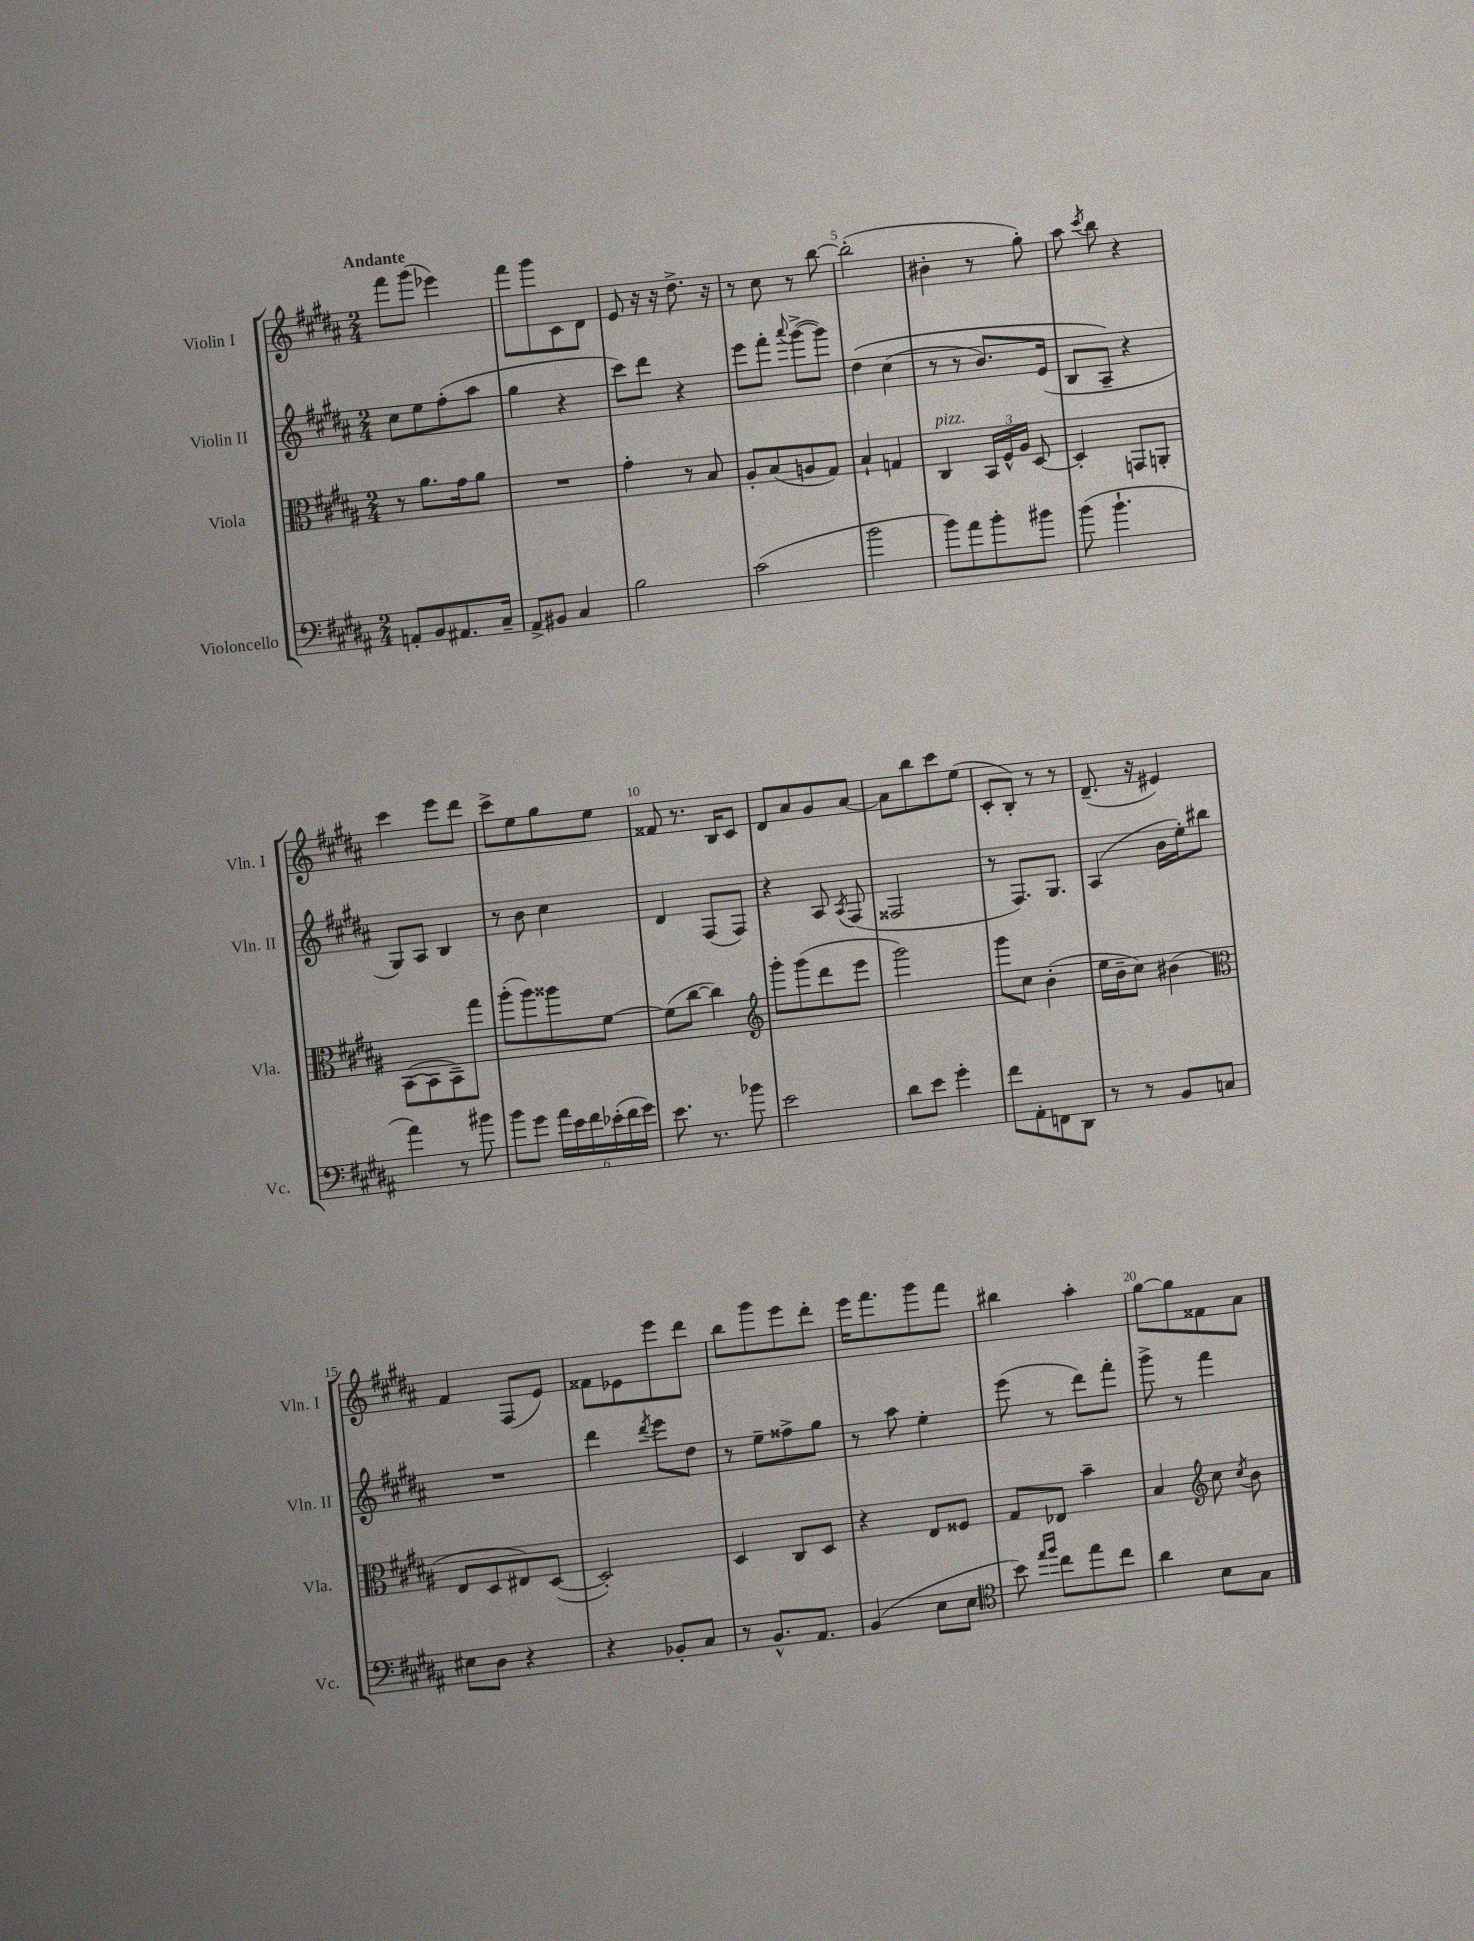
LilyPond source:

<<
\new StaffGroup <<
\new Staff = "s0" \with { instrumentName = "Violin I" shortInstrumentName = "Vln. I" } {
    \clef treble \key b \major \numericTimeSignature \time 2/4 \tempo "Andante"
    \autoBeamOff fis'''8[ gis'''8]( ees'''4) |
    fis'''8[ gis'''8 cis'8 dis'8] |
    e'8 r16 r16 dis''8.-> r16 |
    r8 cis''8 r8 b''8~ |
    b''2-.( |
    bis'4-. r8 gis''8-.) |
    ais''8 \acciaccatura { cis'''8 } b''8 r4 |
    cis'''4 e'''8[ dis'''8] |
    cis'''8[-> e''8 gis''8 e''8] |
    fisis'8 r8. b16[ cis'8] |
    dis'8[ ais'8 gis'8 ais'8]~ |
    ais'8[ b''8 cis'''8 e''8]( |
    cis'8[-. b8]-.) r8 r8 |
    dis'8.--( r16 eis'4) |
    fis'4 fis8[( e'8]) |
    fisis'8[ ees'8 e'''8 dis'''8] |
    b''8[ gis'''8 e'''8 dis'''8]-. |
    e'''16[ fis'''8. gis'''8 fis'''8] |
    bis''4 ais''4-. |
    gis''8[~ gis''8 fisis'8 ais'8] \bar "|." |
}
\new Staff = "s1" \with { instrumentName = "Violin II" shortInstrumentName = "Vln. II" } {
    \clef treble \key b \major \numericTimeSignature \time 2/4
    \autoBeamOff cis''8[ e''8 fis''8-.( ais''8] |
    gis''4 r4 |
    cis'''8[) dis'''8] r4 |
    e'''8[ fis'''8]-. \appoggiatura { ais'''8 } gis'''8[~->( gis'''8]) |
    dis''4\( cis''4( |
    r8 r8 b'8.[) e'16]( |
    b8[ ais8]--\) r4 |
    gis8[) ais8] b4 |
    r8 b'8 cis''4 |
    dis'4 fis8[( fis8]) |
    r4 ais8 \acciaccatura { ais8 } fis8( |
    fisis2 |
    r8 fis8.[) gis8.] |
    ais4( b'16[ e''16-.) bis''8] |
    R2 |
    dis'''4 \acciaccatura { dis'''8 } e'''8[ dis''8] |
    r8 e''8[-- fisis''8-> gis''8] |
    r8 ais''8 e''4-. |
    e'''8( r8 dis'''8[) fis'''8]-. |
    gis'''8-> r8 fis'''4 \bar "|." |
}
\new Staff = "s2" \with { instrumentName = "Viola" shortInstrumentName = "Vla." } {
    \clef alto \key b \major \numericTimeSignature \time 2/4
    \autoBeamOff r8 ais'8.[ gis'16 ais'8] |
    R2 |
    gis'4-. r8 b8 |
    ais8[-. b8( a8 gis8]) |
    b4-! g4 |
    cis4^\markup { \italic "pizz." } \tuplet 3/2 { b,16[ fis16-^ ais16] } dis8~ |
    dis4-. g,8[ a,8]-. |
    b,8[~( b,8 b,8--) gis''8] |
    ais''8[-.( ais''8) aisis''8 fis'8]~ |
    fis'8[( cis''8]~ cis''4) |
    \clef treble gis'''8[-. gis'''8( dis'''8 e'''8] |
    gis'''2) |
    gis'''8[ cis''8] b'4-.( |
    e''16[ b'16-- cis''8]) bis'4( |
    \clef alto e8[ dis8 eis8) dis8]~( |
    dis2-.) |
    dis4 cis8[ dis8] |
    r4 e8[ fisis8] |
    gis8[ ees8] b'4-- |
    b4 \clef treble cis''8 \acciaccatura { cis''8 } b'8 \bar "|." |
}
\new Staff = "s3" \with { instrumentName = "Violoncello" shortInstrumentName = "Vc." } {
    \clef bass \key b \major \numericTimeSignature \time 2/4
    \autoBeamOff a,8[-. b,8 ais,8. cis16]-- |
    ais,8[-> bis,8] cis4 |
    b2 |
    cis'2( |
    b'2 |
    b'8[) ais'8 b'8-. bis'8] |
    b'8( b'4.-! |
    ais'4) r8 bis'8 |
    b'8[ gis'8] \tuplet 6/4 { ais'16[ e'16 fis'16 ees'16-.( fis'16 gis'16]) } |
    e'8. r8. bes'8 |
    e'2 |
    dis'8[ e'8] gis'4-. |
    fis'8[ ais,8-. f,8 dis,8] |
    r8 r8 b,8[ c8] |
    eis8[ dis8] r4 |
    r4 bes,8[-. cis8] |
    r8 b,8.[-^ ais,8.] |
    b,4( e8[ e8] |
    \clef tenor b'8) \grace { e''16[ fis''16] } cis''8[ e''8 cis''8] |
    ais'4 b8[ gis8] \bar "|." |
}
>>
>>
\layout { \context { \Score \override BarNumber.break-visibility = ##(#f #t #t) barNumberVisibility = #(every-nth-bar-number-visible 5) } }
